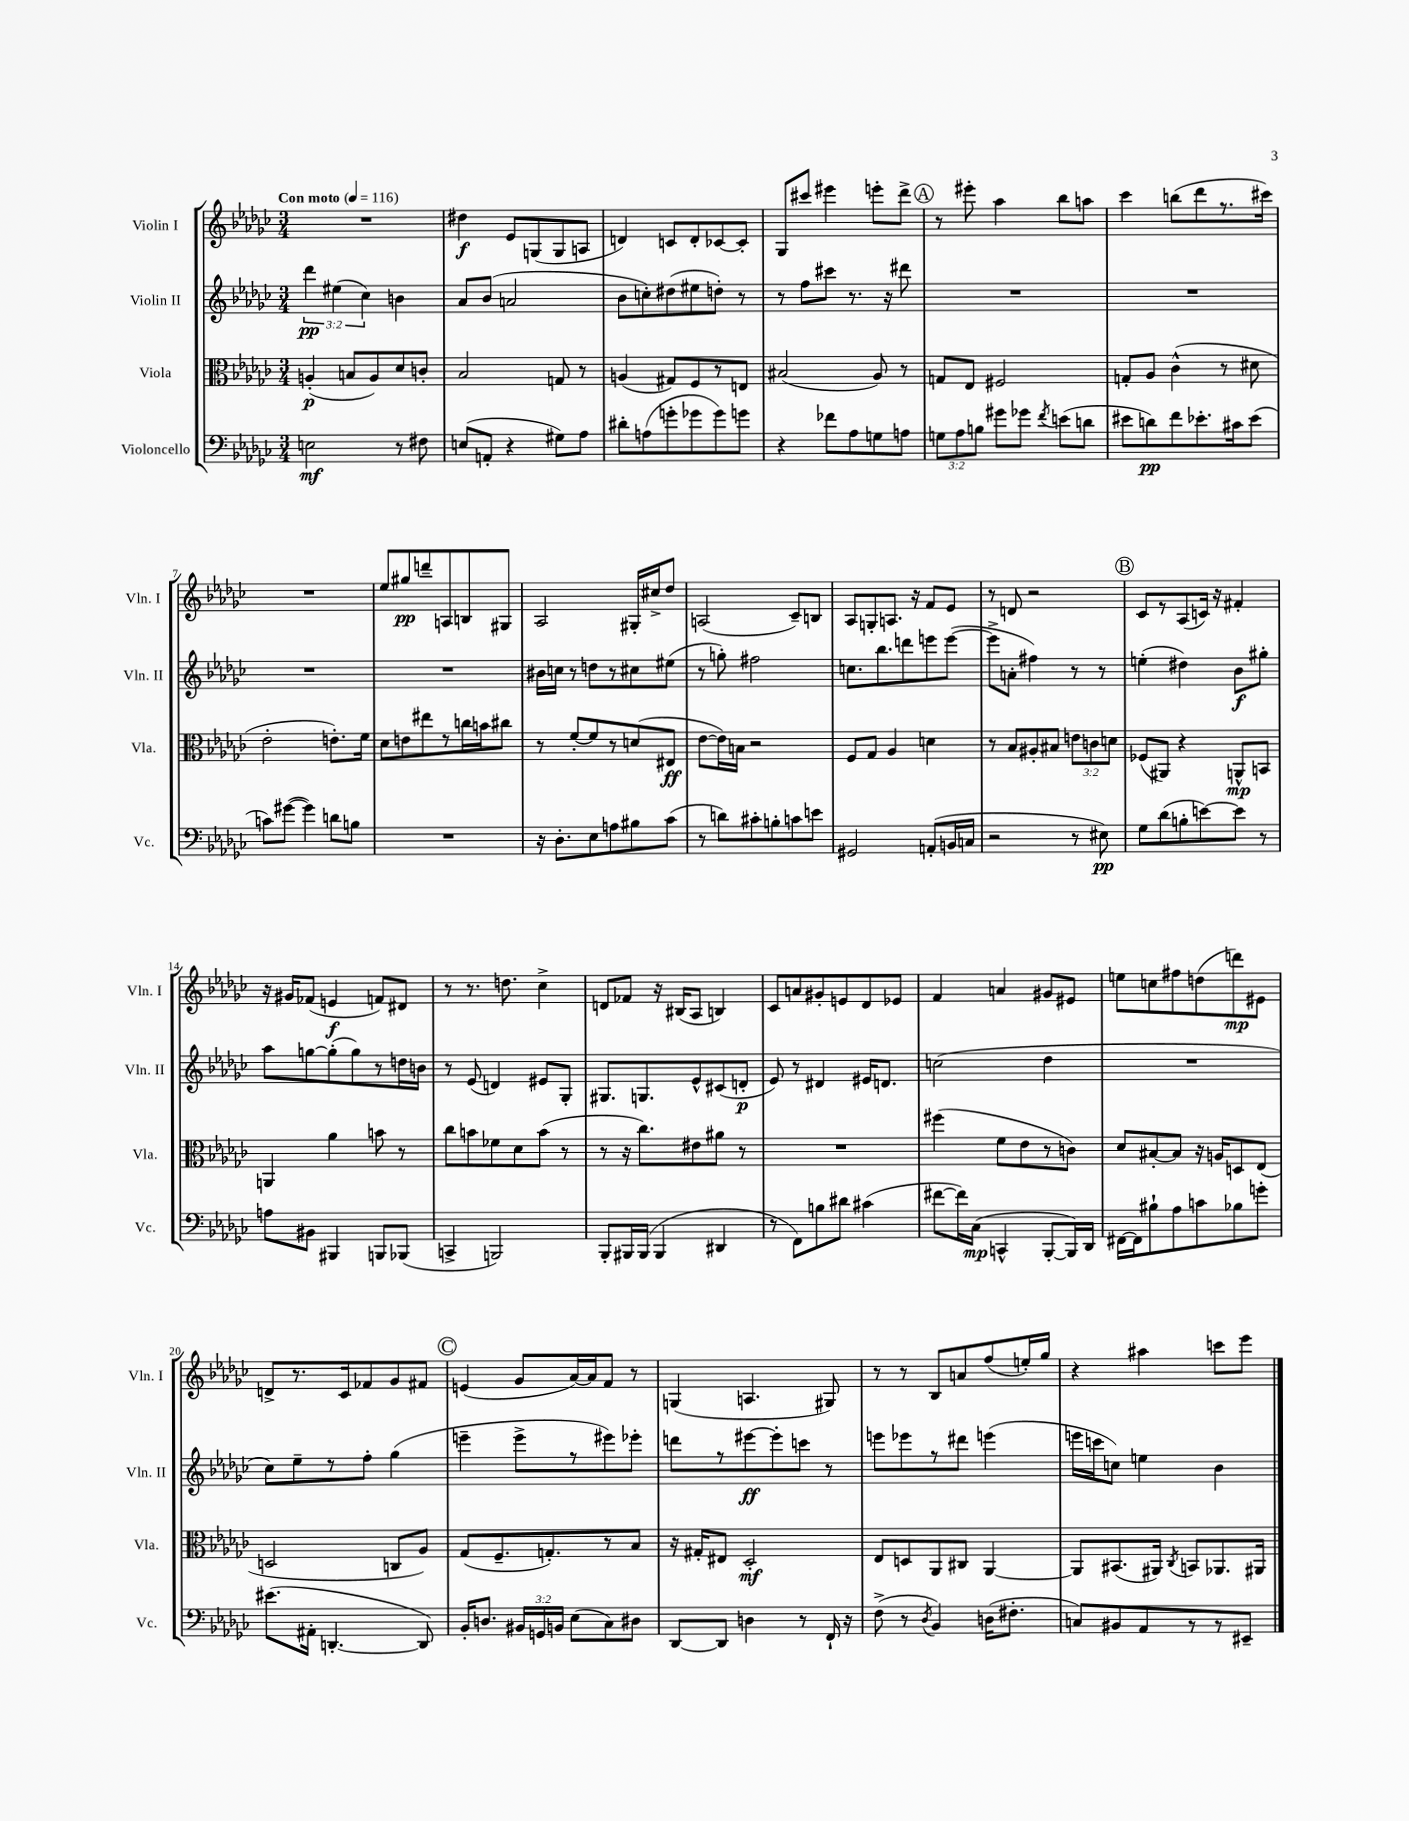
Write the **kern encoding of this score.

**kern	**dynam	**kern	**dynam	**kern	**dynam	**kern	**dynam
*part4	*part4	*part3	*part3	*part2	*part2	*part1	*part1
*staff4	*staff4	*staff3	*staff3	*staff2	*staff2	*staff1	*staff1
*I"Violoncello	*	*I"Viola	*	*I"Violin II	*	*I"Violin I	*
*I'Vc.	*	*I'Vla.	*	*I'Vln. II	*	*I'Vln. I	*
*clefF4	*	*clefC3	*	*clefG2	*	*clefG2	*
*k[b-e-a-d-g-c-]	*	*k[b-e-a-d-g-c-]	*	*k[b-e-a-d-g-c-]	*	*k[b-e-a-d-g-c-]	*
*M3/4	*	*M3/4	*	*M3/4	*	*M3/4	*
*MM116	*	*MM116	*	*MM116	*	*MM116	*
=1	=1	=1	=1	=1	=1	=1	=1
!	!	!	!	!	!	!LO:TX:a:B:t=Con moto	!
2En\	mf	(4An'/	p	6ddd-\	pp	2.r	.
.	.	.	.	(6ee#X\	.	.	.
.	.	8Bn/L	.	.	.	.	.
.	.	.	.	6cc-\)	.	.	.
.	.	8A/)	.	.	.	.	.
8r	.	8d-/	.	4bn\	.	.	.
8F#X\	.	8cn'/J	.	.	.	.	.
=2	=2	=2	=2	=2	=2	=2	=2
(8En/L	.	2B-/	.	8a-/L	.	4dd#X\	f
8AAn'/J	.	.	.	(8b-/J	.	.	.
4r	.	.	.	2an/	.	8e-/L	.
.	.	.	.	.	.	(8Gn/	.
8G#X\L)	.	8Gn/	.	.	.	8G/	.
8A-\J	.	8r	.	.	.	8An/J	.
=3	=3	=3	=3	=3	=3	=3	=3
8d#X'\L	.	(4An/	.	8b-\L	.	4dn/)	.
(8An\	.	.	.	8ccn'\)	.	.	.
8gn'\	.	8G#X/L)	.	(8dd#X\	.	8cn/L	.
8g-X\	.	8F/	.	8ee#X\	.	8d'/	.
8g-\)	.	8r	.	8ddn'\J)	.	[8c-X/	.
8gn\J	.	8En/J	.	8r	.	8c-'/J]	.
=4	=4	=4	=4	=4	=4	=4	=4
4r	.	(2B#X/	.	8r	.	8G-/L	.
.	.	.	.	8ff\L	.	8ccc#X/J	.
8f-X\L	.	.	.	8ccc#X\J	.	4eee#X\	.
8A-\	.	.	.	8.r	.	.	.
8Gn\	.	8A-/)	.	.	.	8eeen'\L	.
.	.	.	.	16r	.	.	.
8An\J	.	8r	.	8ddd#X\	.	8ddd-^\J	.
!!LO:REH:place=s1:t=A
=5	=5	=5	=5	=5	=5	=5	=5
12Gn\L	.	8Gn/L	.	2.r	.	8r	.
12A-\	.	.	.	.	.	.	.
.	.	8E-/J	.	.	.	8eee#X'\	.
12Bn\J	.	.	.	.	.	.	.
8g#X\L	.	2F#X/	.	.	.	4aa-\	.
8g-X\J	.	.	.	.	.	.	.
8qf/	.	.	.	.	.	.	.
(8en\L	.	.	.	.	.	8bb-\L	.
8dn\J	.	.	.	.	.	8aan\J	.
=6	=6	=6	=6	=6	=6	=6	=6
8e#X\L	.	8Gn'/L	.	2.r	.	4ccc-\	.
8dn\)	pp	8A-/J	.	.	.	.	.
8f\	.	(4c-^^\	.	.	.	(8bbn\L	.
8.e-X'\	.	.	.	.	.	8ddd-\	.
.	.	8r	.	.	.	8.r	.
16c#X\k	.	.	.	.	.	.	.
(8e-\J	.	8d#X\	.	.	.	.	.
.	.	.	.	.	.	16ccc#X\Jk)	.
!!LO:LB:g=z
=7	=7	=7	=7	=7	=7	=7	=7
8cn\L)	.	2e-'\	.	2.r	.	2.r	.
([8g#X\J	.	.	.	.	.	.	.
4g#\])	.	.	.	.	.	.	.
8dn\L	.	8.en'\L)	.	.	.	.	.
8Bn\J	.	.	.	.	.	.	.
.	.	16f\Jk	.	.	.	.	.
=8	=8	=8	=8	=8	=8	=8	=8
2.r	.	8d-\L	.	2.r	.	8ee-/L	.
.	.	8en\	.	.	.	8gg#X/	pp
.	.	8ee#X\	.	.	.	8dddn~/	.
.	.	8r	.	.	.	8An/	.
.	.	16ccn\L	.	.	.	8Bn/	.
.	.	16bn\J	.	.	.	.	.
.	.	8cc#X\J	.	.	.	8G#X/J	.
=9	=9	=9	=9	=9	=9	=9	=9
16r	.	8r	.	16b#X\LL	.	2A-/	.
8.D-'\L	.	.	.	16ccn\JJ	.	.	.
.	.	[8f'/L	.	8r	.	.	.
8E-\	.	8f/]	.	8ddn\L	.	.	.
8An\	.	8r	.	8r	.	.	.
8B#X\	.	(8dn/	.	8cc#X\	.	16G#X'/LL	.
.	.	.	.	.	.	16cc#X^/J	.
(8c-\J	.	8E#X/J	ff	(8ee#X\J	.	8dd-/J	.
=10	=10	=10	=10	=10	=10	=10	=10
8r	.	[8e-\L	.	8r	.	(2An/	.
8dn\L)	.	16e-\L])	.	8ggn'\)	.	.	.
.	.	16Bn\JJ	.	.	.	.	.
8c#X'\	.	2r	.	2ff#X\	.	.	.
8Bn'\	.	.	.	.	.	.	.
8cn\	.	.	.	.	.	8c-~/L)	.
8en\J	.	.	.	.	.	8Bn/J	.
=11	=11	=11	=11	=11	=11	=11	=11
2GG#X/	.	8F/L	.	8.ccn\L	.	8A-/L	.
.	.	8G-/J	.	.	.	8Gn'/	.
.	.	.	.	8.bb-\	.	.	.
.	.	4A-/	.	.	.	8.An/J	.
.	.	.	.	8dddn\	.	.	.
.	.	.	.	.	.	16r	.
(8AAn'/L	.	4dn\	.	8eeen\	.	8f/L	.
16BBn/L	.	.	.	([8eee\J	.	8e-/J	.
16Cn/JJ	.	.	.	.	.	.	.
=12	=12	=12	=12	=12	=12	=12	=12
2r	.	8r	.	8eee^\L]	.	8r	.
.	.	8B-/L	.	8an'\J	.	8dn/	.
.	.	8A#X'/	.	4ff#X\)	.	2r	.
.	.	8B#X/J	.	.	.	.	.
8r	.	12en\L	.	8r	.	.	.
.	.	12cn\	.	.	.	.	.
8E#X\)	pp	.	.	8r	.	.	.
.	.	12dn\J	.	.	.	.	.
!!LO:REH:place=s1:t=B
=13	=13	=13	=13	=13	=13	=13	=13
8G-\L	.	(8F-X/L	.	(4een'\	.	8c-/L	.
(8d-\	.	8AA#X/J)	.	.	.	8r	.
8Bn'\	.	4r	.	4dd#X\)	.	(8A-/	.
[8en\)	.	.	.	.	.	16cn/Jk)	.
.	.	.	.	.	.	16r	.
8e\J]	.	8AAn^^/L	mp	8b-\L	f	4f#X'/	.
8r	.	8BBn/J	.	8gg#X'\J	.	.	.
!!LO:LB:g=z
=14	=14	=14	=14	=14	=14	=14	=14
8An\L	.	4AAn/	.	8aa-\L	.	16r	.
.	.	.	.	.	.	16g#X/KL	.
8BB#X\J	.	.	.	[8ggn\	.	(8f-X/J	.
4BBB#X/	.	4a-\	.	(8gg'\]	.	4en/	f
.	.	.	.	8gg\)	.	.	.
8BBBn/L	.	8bn\	.	8r	.	8fn/L)	.
(8BBB-X/J	.	8r	.	16ddn\L	.	8d#X/J	.
.	.	.	.	16bn\JJ	.	.	.
=15	=15	=15	=15	=15	=15	=15	=15
4CCn^/	.	8cc-\L	.	8r	.	8r	.
.	.	8bn\	.	(8e-/	.	8.r	.
2BBBn/)	.	8f-X\	.	4dn/)	.	.	.
.	.	.	.	.	.	8.ddn\	.
.	.	8d-\	.	.	.	.	.
.	.	(8b\J	.	8e#X/L	.	4cc-^\	.
.	.	8r	.	8G-'/J	.	.	.
=16	=16	=16	=16	=16	=16	=16	=16
8BBB-'/L	.	8r	.	8.G#X/L	.	8dn/L	.
16BBB#X/L	.	16r	.	.	.	8f-X/J	.
(16BBB#/JJ	.	8.cc-\L)	.	8.Gn/	.	.	.
4BBB#/	.	.	.	.	.	16r	.
.	.	.	.	.	.	(16B#X/KL	.
.	.	8e#X\	.	8e-^^/	.	8A-/J	.
4DD#X/	.	8a#X\J	.	(8c#X/	.	4Bn/)	.
.	.	8r	.	8dn'/J	p	.	.
=17	=17	=17	=17	=17	=17	=17	=17
8r	.	2.r	.	8e-/)	.	8c-/L	.
8FF\L)	.	.	.	8r	.	8an/	.
8Bn\	.	.	.	4d#X/	.	8g#X'/	.
8d#X\J	.	.	.	.	.	8en/	.
(4c#X\	.	.	.	16e#X/KL	.	8d-/	.
.	.	.	.	8.dn/J	.	.	.
.	.	.	.	.	.	8e-X/J	.
=18	=18	=18	=18	=18	=18	=18	=18
[8f#X\L	.	(4ff#X\	.	(2ccn\	.	4f/	.
16f#\L])	.	.	.	.	.	.	.
(16C-\JJ	mp	.	.	.	.	.	.
4CCn^^/	.	8f\L	.	.	.	4an/	.
.	.	8e-\	.	.	.	.	.
[8BBB-'/L	.	8r	.	4dd-\	.	8g#X/L	.
16BBB-/L])	.	8cn\J)	.	.	.	8e#X/J	.
16DD-/JJ	.	.	.	.	.	.	.
=19	=19	=19	=19	=19	=19	=19	=19
[16FF#X\LL	.	8d-/L	.	2.r	.	8een\L	.
16FF#\J]	.	.	.	.	.	.	.
8B#X`\	.	[8B#X'/	.	.	.	8ccn\	.
8A-\	.	8B#/J]	.	.	.	8ff#X\	.
8cn\	.	16r	.	.	.	(8ddn\	.
.	.	16An/KL	.	.	.	.	.
8B-X\	.	8Dn/	.	.	.	8dddn\)	mp
8gn'\J	.	(8E-/J	.	.	.	8e#X\J	.
!!LO:LB:g=z
=20	=20	=20	=20	=20	=20	=20	=20
(8.e#X\L	.	2Dn/	.	8cc-\L)	.	8dn^/L	.
.	.	.	.	8ee-~\	.	8.r	.
16AA#X'\Jk	.	.	.	.	.	.	.
[4.DDn'/	.	.	.	8r	.	.	.
.	.	.	.	.	.	16c-/k	.
.	.	.	.	8ff'\J	.	8f-X/	.
.	.	8Cn/L	.	(4gg-\	.	8g-/	.
8DD/])	.	8A-/J)	.	.	.	8f#X/J	.
!!LO:REH:place=s1:t=C
=21	=21	=21	=21	=21	=21	=21	=21
16BB-'/KL	.	(8G-/L	.	4eeen~\	.	(4en/	.
8.Dn/J	.	.	.	.	.	.	.
.	.	8.F~/	.	.	.	.	.
24BB#X/LL	.	.	.	8eee^\L	.	8g-/L	.
24GGn/	.	.	.	.	.	.	.
.	.	8.Gn'/)	.	.	.	.	.
24BBn/JJ	.	.	.	.	.	.	.
(8E-\L	.	.	.	8r	.	[16a-/L)	.
.	.	.	.	.	.	16a-/J]	.
8C-\)	.	8r	.	8eee#X\)	.	8f/J	.
8D#X\J	.	8B-/J	.	8eee-X'\J	.	8r	.
=22	=22	=22	=22	=22	=22	=22	=22
[8DD-/L	.	16r	.	8dddn\L	.	(4Gn/	.
.	.	16G#X'/KL	.	.	.	.	.
8DD-/J]	.	8E#X/J	.	8r	.	.	.
4Dn\	.	2D-'/	mf	[8eee#X\	ff	4.An/	.
.	.	.	.	8eee#'\]	.	.	.
8r	.	.	.	8cccn\J	.	.	.
16FF`/	.	.	.	8r	.	8G#X/)	.
16r	.	.	.	.	.	.	.
=23	=23	=23	=23	=23	=23	=23	=23
(8F^\	.	8E-/L	.	8eeen\L	.	8r	.
8r	.	8Dn/	.	8eee-X\	.	8r	.
8qD-/	.	.	.	.	.	.	.
4BB-/)	.	8AA-/	.	8r	.	8B-/L	.
.	.	8C#X/J	.	8ddd#X\J	.	8an/	.
(16Dn\KL	.	[4AA-/	.	(4eeen\	.	(8ff/	.
8.F#X'\J	.	.	.	.	.	.	.
.	.	.	.	.	.	16een'/L)	.
.	.	.	.	.	.	16gg-/JJ	.
=24	=24	=24	=24	=24	=24	=24	=24
8Cn/L)	.	8AA-/L]	.	16eeen\LL	.	4r	.
.	.	.	.	16cccn\J	.	.	.
8BB#X/	.	(8.BB#X/	.	8ccn\J)	.	.	.
8AA-/	.	.	.	4een\	.	4aa#X\	.
.	.	16AA#X/Jk)	.	.	.	.	.
.	.	8qC-/	.	.	.	.	.
8r	.	8BBn/L	.	.	.	.	.
8r	.	8.AA-X/	.	4b-\	.	8cccn\L	.
8EE#X~/J	.	.	.	.	.	8eee-\J	.
.	.	16AA#X/Jk	.	.	.	.	.
==	==	==	==	==	==	==	==
*-	*-	*-	*-	*-	*-	*-	*-
